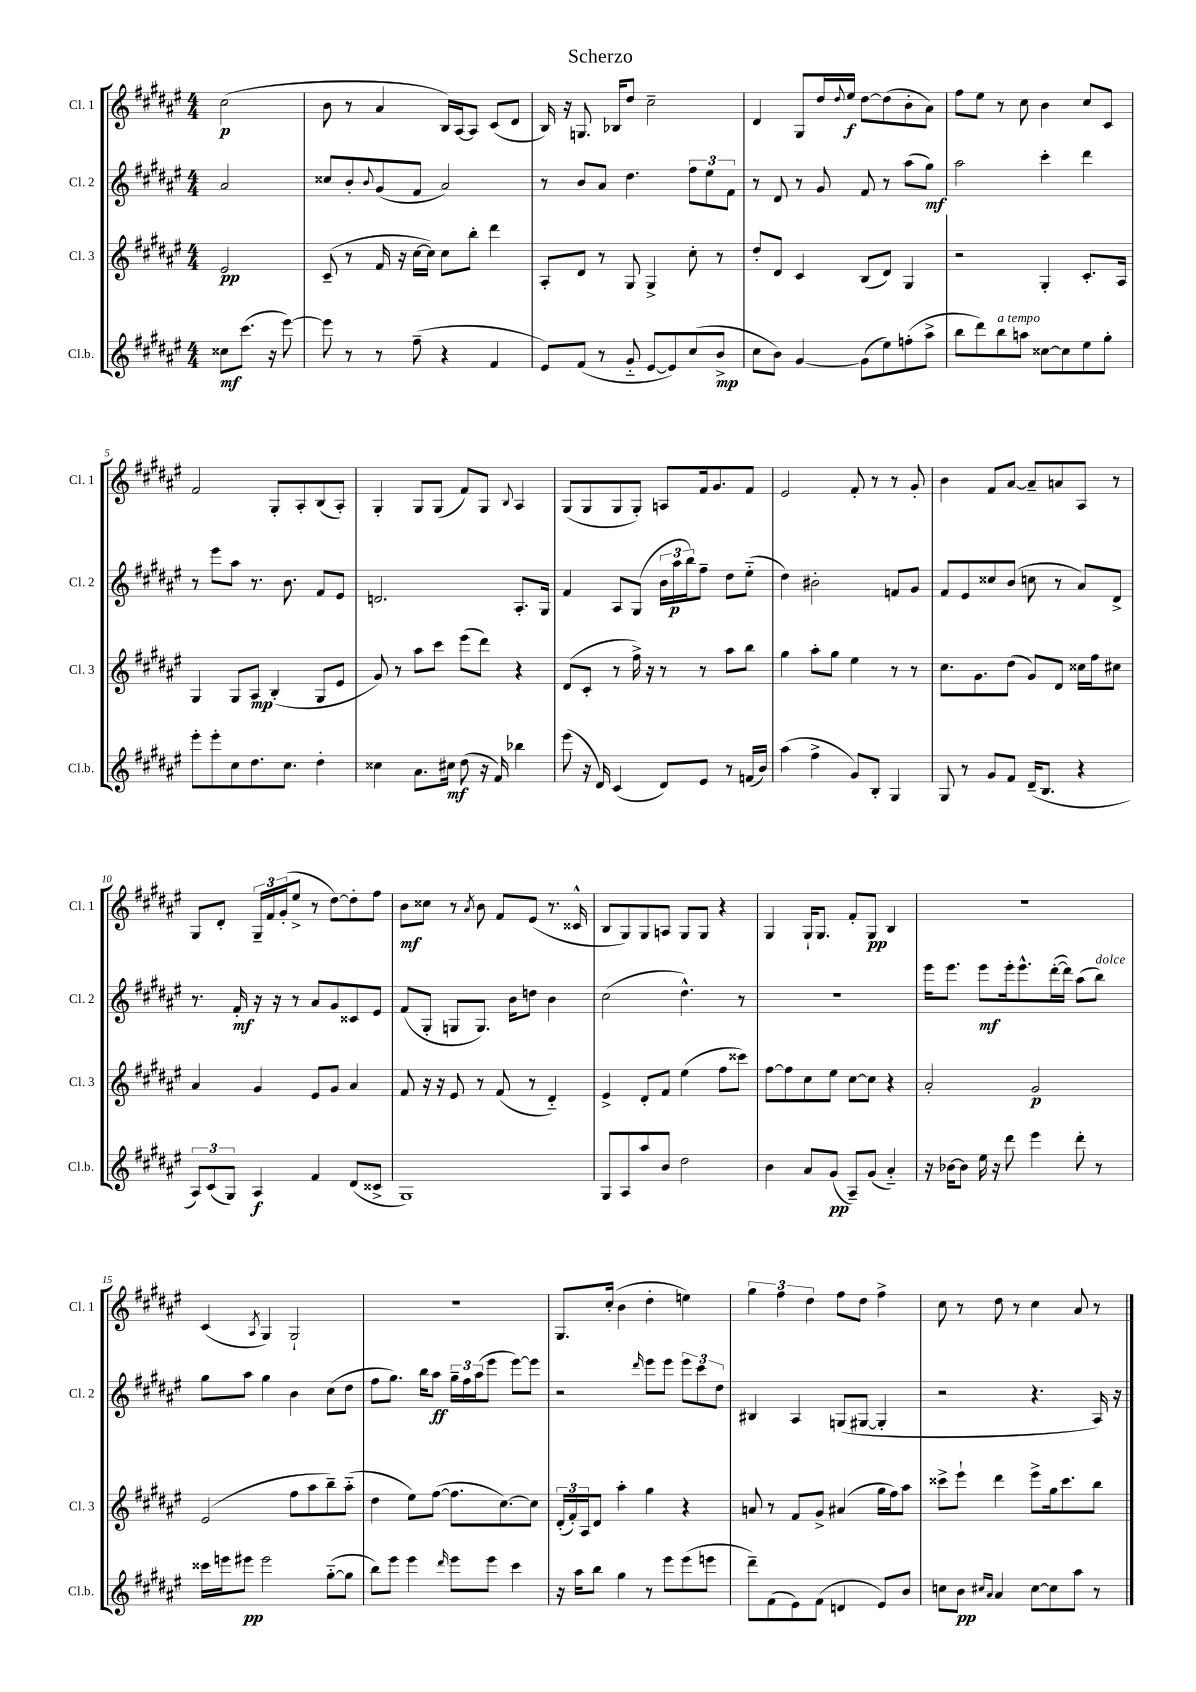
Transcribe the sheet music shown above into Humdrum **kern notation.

**kern	**kern	**kern	**kern
*staff4	*staff3	*staff2	*staff1
*clefG2	*clefG2	*clefG2	*clefG2
*k[f#c#g#d#a#e#]	*k[f#c#g#d#a#e#]	*k[f#c#g#d#a#e#]	*k[f#c#g#d#a#e#]
*M4/4	*M4/4	*M4/4	*M4/4
8cc##\L	2e#/	2a#/	(2cc#\
(8.ccc#\J	.	.	.
16r	.	.	.
[8eee#\)	.	.	.
=	=	=	=
8eee#\]	(8c#~/	8cc##/L	8b\
8r	8r	8b'/	8r
.	.	8qqb/	.
8r	16f#/	(8g#/	4a#/
.	16r	.	.
(8ff#~\	[16cc#\LL	8f#/J	.
.	16cc#\]JJ)	.	.
4r	8cc#\L	2a#/)	16B/LL)
.	.	.	[16A#/J
.	8bb'\J	.	8A#/]J
4f#/	4ddd#\	.	(8c#/L
.	.	.	8d#/J
=	=	=	=
8e#/L)	8A#'/L	8r	16B/)
.	.	.	16r
(8f#/J	8d#/J	8b/L	8.G/
8r	8r	8a#/J	.
.	.	.	16B-/LK
8g#'~/	8G#/	4.dd#\	8dd#/J
[8e#/L	4G#^/	.	2cc#~\
8e#/])	.	.	.
(8cc#/	8cc#'\	12ff#\L	.
.	.	12ee#\	.
8b^/J	8r	.	.
.	.	12f#\J	.
=	=	=	=
8cc#\L	8dd#'/L	8r	4d#/
8b\J)	8d#/J	8d#/	.
[4g#/	4c#/	8r	8G#/L
.	.	8g#/	16dd#/L
.	.	.	8qqdd#/
.	.	.	16ee#/JJ
(8g#\]L	(8B/L	8f#/	[8dd#\L
8ee#\)	8d#/J)	8r	(8dd#\]
(8ff'\	4G#/	(8aa#\L	8b'\
8aa#^\J	.	8gg#\J)	8a#\J)
=	=	=	=
8bb\L	2r	2aa#\	8ff#\L
8ddd#\)	.	.	8ee#\J
8bb\	.	.	8r
8aa\J	.	.	8cc#\
[8cc##\L	4G#'/	4ccc#'\	4b\
8cc##\]	.	.	.
8ee#\	8.c#'/L	4ddd#\	8cc#/L
8gg#'\J	.	.	8c#/J
.	16A#/Jk	.	.
=	=	=	=
8eee#'\L	4G#/	8r	2f#/
8eee#'\	.	8eee#\L	.
8cc#\	8G#/L	8aa#\J	.
8.dd#\	8A#/J	8.r	.
.	(4B'/	.	8G#'/L
8.cc#\J	.	8.b\	.
.	.	.	8A#'/
4dd#'\	8G#/L	8f#/L	(8B/
.	8e#/J	8e#/J	8A#'/J)
=	=	=	=
4cc##\	8g#/)	2.d/	4G#'/
.	8r	.	.
8.a#\L	8aa#\L	.	8G#/L
.	8ccc#\J	.	(8G#/J
16cc#\Jk	.	.	.
(8dd#\	(8eee#\L	.	8f#/L)
16r	8ddd#\J)	.	8G#/J
16f#/)	.	.	.
.	.	.	8qqB/
4bb-\	4r	8.A#'/L	4A#/
.	.	16G#/Jk	.
=	=	=	=
(8eee#\	(8d#/L	4f#/	(8G#/L
16r	8c#'/J	.	8G#/
16d#/)	.	.	.
(4c#/	8r	8A#/L	8G#/
.	16ff#^\)	(8G#/J	8G#'/J)
.	16r	.	.
8d#/L)	8r	24b\LL	8A/L
.	.	24aa#\	.
.	.	24bb\J)	.
8e#/J	8r	8ff#~\J	16f#/k
.	.	.	8.g#/
8r	8aa#\L	8dd#\L	.
(16f/LL	8bb\J	(8ee#'~\J	8f#/J
16b/JJ)	.	.	.
=	=	=	=
(4aa#\	4gg#\	4dd#\)	2e#/
4ff#^\	8aa#'\L	2b#'\	.
.	8gg#\J	.	.
8g#/L)	4ee#\	.	8f#'/
8B'/J	.	.	8r
4G#/	8r	8f/L	8r
.	8r	8g#/J	8g#'/
=	=	=	=
8G#/	8.cc#\L	8f#/L	4b\
8r	.	8e#/	.
.	8.g#\	.	.
8g#/L	.	8cc##/	8f#/L
8f#/J	(8dd#\J	(8b/J	[8a#/J
(16d#~/LK	8g#/L)	8cc\	8a#~/]L
8.B/J	.	.	.
.	8d#/J	8r	8a/
4r	16cc##\LL	8a#/L)	8A#/J
.	16ff#\J	.	.
.	8cc#\J	8d#^/J	8r
=	=	=	=
12A#/L)	4a#/	8.r	8G#/L
(12c#/	.	.	.
.	.	.	8d#'/J
12G#/J)	.	.	.
.	.	16f#'/	.
4A#/	4g#/	16r	24G#~/LL
.	.	.	24f#/
.	.	16r	.
.	.	.	(24g#'/J
.	.	8r	8ee#^/J
4f#/	8e#/L	8a#/L	8r
.	8g#/J	8g#/	[8dd#\L)
(8d#/L	4a#/	8c##/	8dd#'\]
8c##^/J	.	8e#/J	8ff#\J
=	=	=	=
1G#)	8f#/	(8f#/L	8b\L
.	16r	8G#'/J	8cc##\J
.	16r	.	.
.	8e#/	8G/L	8r
.	.	.	8qa#/
.	8r	8.G/J)	8b\
.	(8f#/	.	8f#/L
.	.	16b\LK	.
.	8r	8dd\J	(8e#/J
.	4d#'~/)	4b\	8.r
.	.	.	16c##^^/
=	=	=	=
8G#/L	4e#^/	(2cc#\	8B/L
8A#/	.	.	8G#/)
8aa#/	8d#'/L	.	8G#/
8b/J	8f#/J	.	8A/J
2dd#\	(4ee#\	4.dd#^^\)	8G#/L
.	.	.	8G#/J
.	8ff#\L	.	4r
.	8ccc##\J)	8r	.
=	=	=	=
4b\	[8ff#\L	1r	4G#/
.	8ff#\]	.	.
8a#/L	8cc#\	.	16G#`/LK
.	.	.	8.G#/J
(8g#/J	8ee#\J	.	.
8A#~/L)	[8cc#\L	.	8f#'/L
(8g#/J	8cc#\]J	.	8G#/J
4a#'~/)	4r	.	4B/
=	=	=	=
16r	2a#'/	16eee#\LK	1r
[16b-\LK	.	8.eee#\J	.
8b-\]J	.	.	.
16ee#\	.	8eee#\L	.
16r	.	.	.
8ddd#\	.	16eee#'\k	.
.	.	8.eee#^^\	.
4eee#\	2g#/	.	.
.	.	([16ddd#'\L	.
.	.	16ddd#\]JJ)	.
8ddd#'\	.	(8aa#\L	.
8r	.	8bb\J)	.
=	=	=	=
16ccc##\LL	(2e#/	8gg#\L	(4c#/
16eee\J	.	.	.
8eee#\J	.	8aa#\J	.
.	.	.	8qA#/
2eee#\	.	4gg#\	4G#/)
.	8ff#\L	4b\	2G#`/
.	8aa#\	.	.
([8gg#'~\L	8bb~\)	(8cc#\L	.
8gg#\]J	(8aa#'~\J	8dd#\J	.
=	=	=	=
8bb\L)	4dd#\	8ff#\L	1r
8eee#\J	.	8.gg#\J)	.
4eee#\	8ee#\L)	.	.
.	.	16bb\LK	.
.	([8ff#\J	8aa#\J	.
16qqddd#/	.	.	.
8eee#\L	8.ff#\]L	24gg#~\LL	.
.	.	24ff#\	.
.	.	(24aa#\J	.
8eee#\J	.	8eee#\J	.
.	[8.cc#\)	.	.
4ccc#\	.	[8eee#\L)	.
.	8cc#\]J	8eee#\]J	.
=	=	=	=
16r	(24d#'/LL	2r	8.G#/L
.	24f#'/)	.	.
16aa#\LK	.	.	.
.	24A#/J	.	.
8bb\J	8d#/J	.	.
.	.	.	(16cc#'/Jk
4gg#\	4aa#'\	.	4b\
.	.	16qqddd#/	.
8r	4gg#\	8eee#\L	4dd#'\
8eee#\L	.	8eee#\J	.
(8eee#\	4r	12eee#\L	4ee\)
.	.	12ccc#\	.
8eee\J	.	.	.
.	.	12dd#\J	.
=	=	=	=
8ddd#~\L)	8a/	4B#/	6gg#\
(8f#\	8r	.	.
.	.	.	6ff#\
8e#\)	8f#/L	4A#/	.
.	.	.	6dd#\
(8f#\J	8g#^/J	.	.
4d/	(4a#/	(8G/L	8ff#\L
.	.	[8G#/J	8dd#\J
8e#/L)	16gg#\LL	4G#'/]	4ff#^\
.	16ff#\J)	.	.
8b/J	8aa#\J	.	.
=	=	=	=
8cc\L	8ccc##^\L	2r	8cc#\
8b\J	8eee#`\J	.	8r
16qqcc#/LL	.	.	.
16qqa#/JJ	.	.	.
4a#/	4ddd#\	.	8dd#\
.	.	.	8r
[8cc#\L	8eee#^\L	4.r	4cc#\
8cc#\]	16gg#\k	.	.
.	8.ccc##\	.	.
8aa#\J	.	.	8a#/
8r	8bb\J	16A#/)	8r
.	.	16r	.
==	==	==	==
*-	*-	*-	*-
